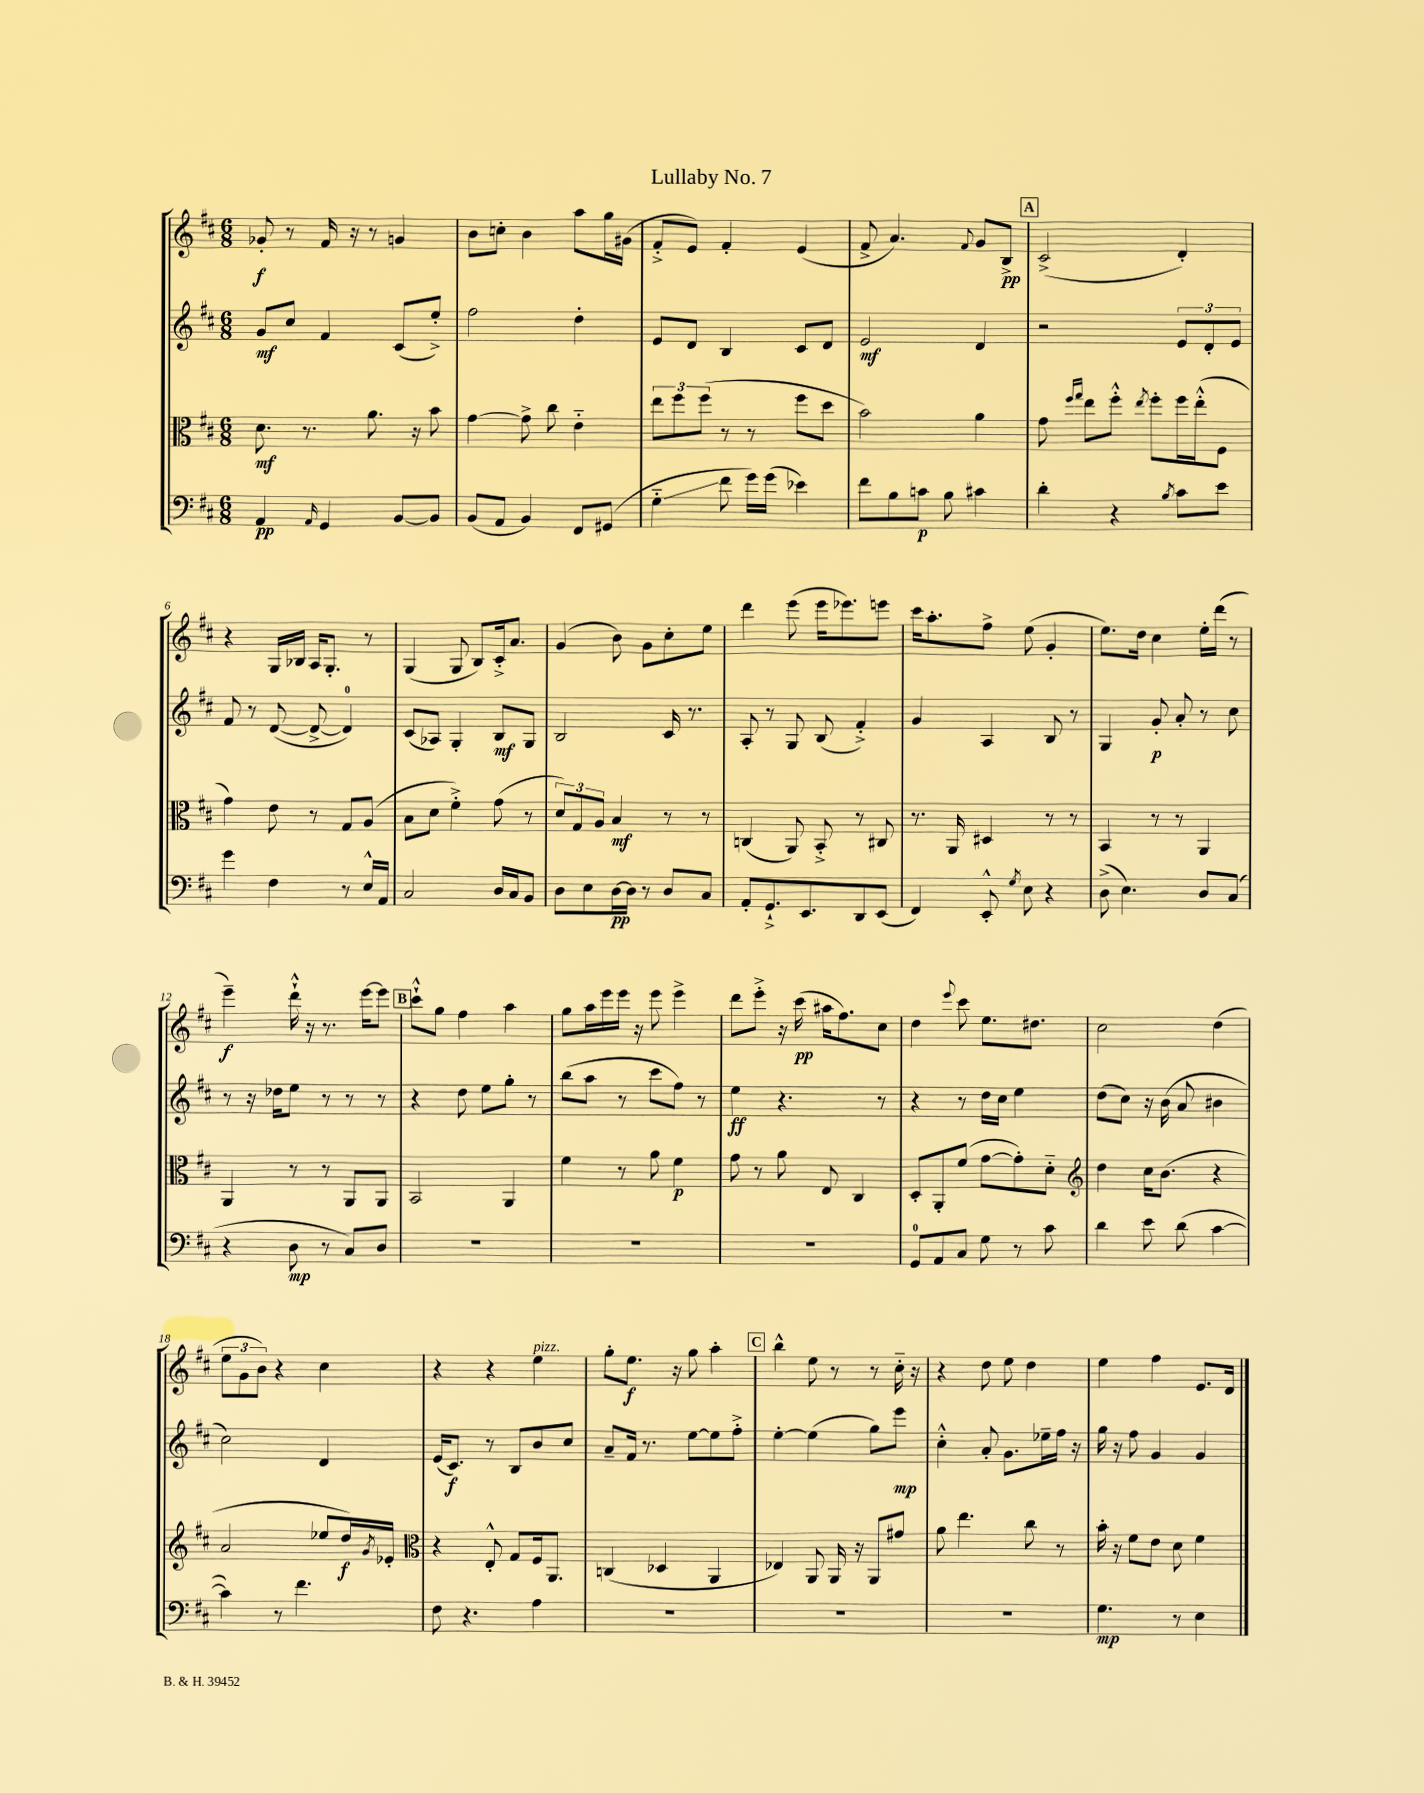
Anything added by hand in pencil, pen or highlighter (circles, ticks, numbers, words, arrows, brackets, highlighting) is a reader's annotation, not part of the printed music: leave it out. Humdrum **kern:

**kern	**kern	**kern	**kern
*staff4	*staff3	*staff2	*staff1
*clefF4	*clefC3	*clefG2	*clefG2
*k[f#c#]	*k[f#c#]	*k[f#c#]	*k[f#c#]
*M6/8	*M6/8	*M6/8	*M6/8
4AA	8.d	8g	8g-'
.	.	8cc#	8r
.	8.r	.	.
16qqAA	.	.	.
4GG	.	4f#	16f#
.	.	.	16r
.	8.a	.	8r
[8BB	.	(8c#	4g
.	16r	.	.
8BB]	8b	8ee'^)	.
=	=	=	=
(8BB	[4g	2ff#	8b
8AA	.	.	8cc'
4BB)	8g^]	.	4b
.	8cc#	.	.
8FF#	4e'~	4dd'	8aa
(8GG#	.	.	16gg
.	.	.	(16g#
=	=	=	=
4G'~	12ee	8e	8f#'^
.	12ff#	.	.
.	.	8d	8e)
.	(12ff#	.	.
8f#	8r	4B	4f#'
16g)	8r	.	.
(16g	.	.	.
4e-)	8ff#	8c#	(4e
.	8dd	8d	.
=	=	=	=
8f#	2b)	2e	8f#^
8B	.	.	4.a)
8c	.	.	.
8B	.	.	.
.	.	.	8qqf#
4c#	4a	4d	8g
.	.	.	8B^
=	=	=	=
4d'	8g	2r	(2c#^
.	16qqff#	.	.
.	16qqgg	.	.
.	8ee	.	.
4r	8ff#'^^	.	.
.	8qee	.	.
.	8ff#'	.	.
8qB	.	.	.
8c#	16ff#	12e	4d')
.	(16ee'^^	.	.
.	.	12d'	.
8e	8F#	.	.
.	.	12e	.
=	=	=	=
4g	4g)	8f#	4r
.	.	8r	.
4F#	8e	([8d	16G
.	.	.	16B-
.	8r	8d^_	16A
.	.	.	8.G'
8r	8G	4d])	.
16E^^	(8A	.	8r
16AA	.	.	.
=	=	=	=
2C#	8B	(8c#	(4G
.	8d	8A-)	.
.	4f#'^)	4G'	8G
.	.	.	8B)
16D	(8g	8B	16c#'^
16C#	.	.	8.a
8BB	8r	8G	.
=	=	=	=
8D	12d)	2B	(4g
.	12G	.	.
8E	.	.	.
.	12A	.	.
[16D	4B	.	8b)
16D]	.	.	.
8r	.	.	8g
8D	8r	16c#	8cc#'
.	.	8.r	.
8C#	8r	.	8ee
=	=	=	=
8AA'	(4C	8A'	4ddd
8.GG`^	.	8r	.
.	8AA)	8G	(8eee
8.EE	.	.	.
.	8BB'^	(8B	16eee
.	.	.	8.eee-)
8DD	8r	4f#'^)	.
(8EE	8C#	.	8eee
=	=	=	=
4FF#)	8.r	4g	16ccc#
.	.	.	8.aa'
.	16AA	.	.
8EE'^^	4D#	4A	8ff#^
8qG	.	.	.
8E	.	.	(8ee
4r	8r	8B	4g'
.	8r	8r	.
=	=	=	=
(8D^	4BB	4G	8.ee)
4.E)	.	.	.
.	.	.	16dd
.	8r	8g'	4cc#
.	8r	8a'	.
8D	4AA	8r	16ee'
.	.	.	(16ddd
(8C#	.	8cc#	8r
=	=	=	=
4r	4AA	8r	4eee~)
.	.	16r	.
.	.	16dd-	.
8D	8r	8ee	16ddd`^^
.	.	.	16r
8r	8r	8r	8.r
8C#)	8AA	8r	.
.	.	.	[16eee
8D	8AA	8r	8eee]
=	=	=	=
2.r	2BB	4r	8ccc#`^^
.	.	.	8gg
.	.	8dd	4ff#
.	.	8ee	.
.	4AA	8gg'	4aa
.	.	8r	.
=	=	=	=
2.r	4f#	(8bb	8gg
.	.	8aa	16aa
.	.	.	16eee
.	8r	8r	16eee
.	.	.	16r
.	8a	8ccc#	8eee
.	4f#	8ff#)	4eee^
.	.	8r	.
=	=	=	=
2.r	8g	4ee	8ddd
.	8r	.	8eee'^
.	8a	4.r	16r
.	.	.	(16ccc#
.	8E	.	16aa#
.	.	.	8.ff#)
.	4C#	.	.
.	.	8r	8cc#
=	=	=	=
8GG	8D'	4r	4dd
8AA	8AA'	.	.
.	.	.	8qqeee
8C#	(8f#	8r	8ccc#
8G	[8g	16dd	8.ee
.	.	16cc#	.
8r	8g'])	4ee	.
.	.	.	8.dd#
8c#	8d'~	.	.
=	=	=	=
*	*clefG2	*	*
4d	4dd	(8dd	2cc#
.	.	8cc#)	.
8e	16cc#	16r	.
.	(8.b	(16b	.
(8d	.	8a	.
[4c#	4r	4b#	(4dd
=	=	=	=
4c#])	2a	2cc#)	12ee
.	.	.	12g
.	.	.	12b)
8r	.	.	4r
4.f#	.	.	.
.	8ee-	4d	4cc#
.	16dd)	.	.
.	8qg	.	.
.	16e-'	.	.
=	=	=	=
*	*clefC3	*	*
8F#	4r	(16e	4r
.	.	8.c#)	.
4.r	.	.	.
.	8E'^^	8r	4r
.	8G	8B	.
4A	16F#	8b	4ee
.	8.AA	.	.
.	.	8cc#	.
=	=	=	=
2.r	(4C	8a~	8gg'
.	.	16f#	8.ee
.	.	8.r	.
.	4D-	.	.
.	.	.	16r
.	.	[8ee	8gg
.	4AA	8ee]	4aa'
.	.	8ff#'^	.
=	=	=	=
2.r	4E-)	[4ee'	4bb^^
.	8AA	(4ee]	8ee
.	16AA	.	8r
.	16r	.	.
.	8AA	8gg)	8r
.	8g#	8eee	16cc#'~
.	.	.	16r
=	=	=	=
2.r	8a	4cc#'^^	4r
.	4.ee	.	.
.	.	8a'	8dd
.	.	8.g	8ee
.	8cc#	.	4dd
.	.	16ee-~	.
.	8r	16ff#	.
.	.	16r	.
=	=	=	=
4.G	16b'	16gg	4ee
.	16r	16r	.
.	8f#	8ff#	.
.	8e	4g	4ff#
8r	8d	.	.
4E	4f#	4g	8.e
.	.	.	16d
==	==	==	==
*-	*-	*-	*-
